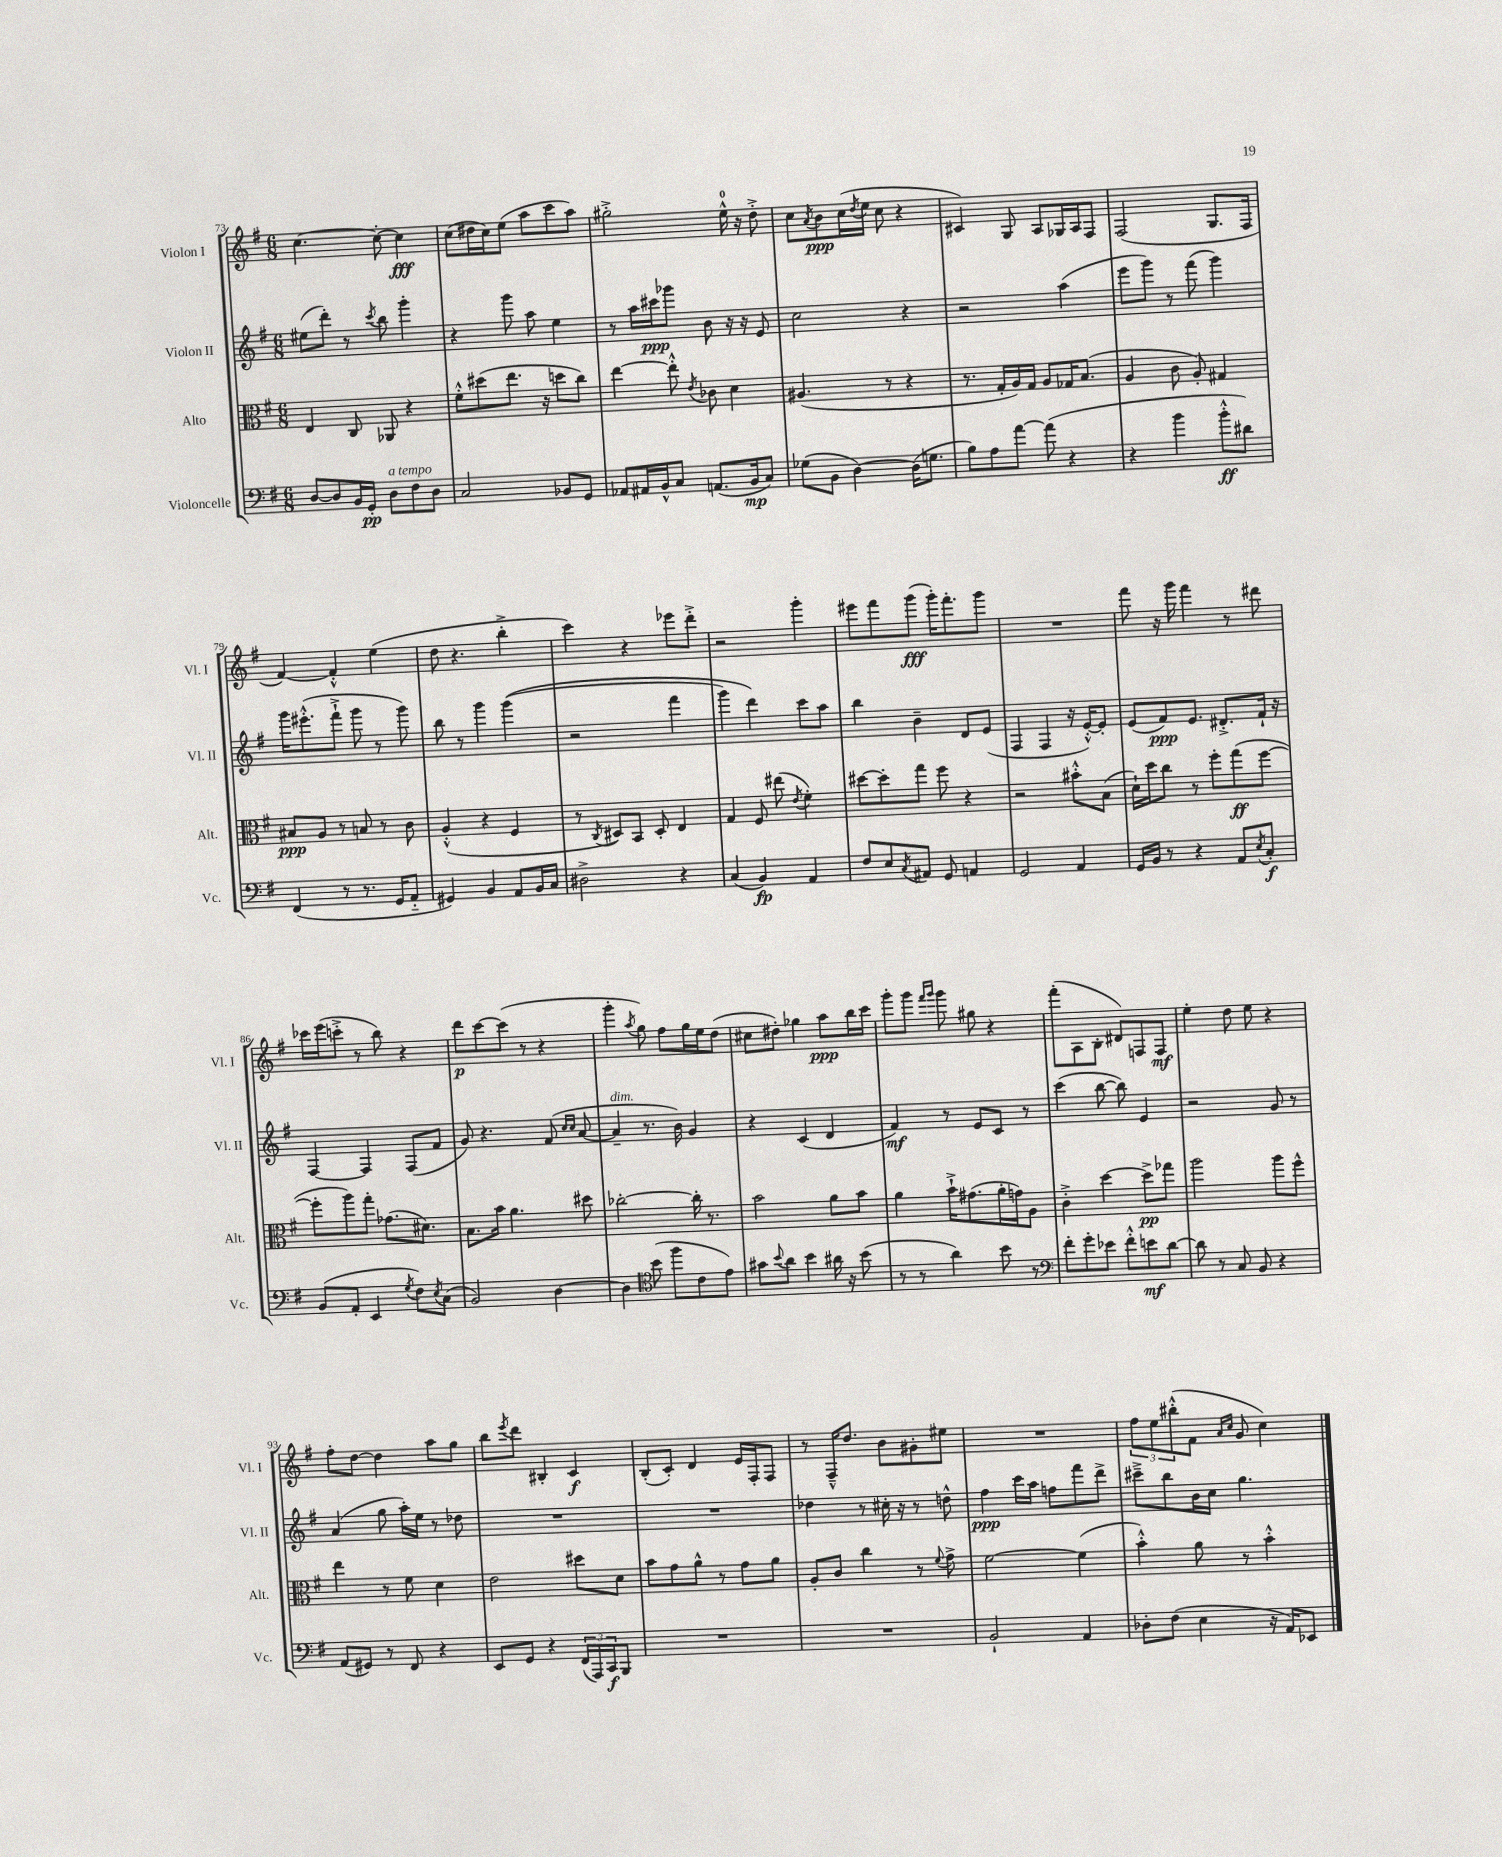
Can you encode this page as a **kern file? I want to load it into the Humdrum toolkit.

**kern	**dynam	**kern	**dynam	**kern	**dynam	**kern	**dynam
*part4	*part4	*part3	*part3	*part2	*part2	*part1	*part1
*staff4	*staff4	*staff3	*staff3	*staff2	*staff2	*staff1	*staff1
*I"Violoncelle	*	*I"Alto	*	*I"Violon II	*	*I"Violon I	*
*I'Vc.	*	*I'Alt.	*	*I'Vl. II	*	*I'Vl. I	*
*clefF4	*	*clefC3	*	*clefG2	*	*clefG2	*
*k[f#]	*	*k[f#]	*	*k[f#]	*	*k[f#]	*
*M6/8	*	*M6/8	*	*M6/8	*	*M6/8	*
=73	=73	=73	=73	=73	=73	=73	=73
[8D/L	.	4E/	.	(8ee#X\L	.	[4.cc\	.
8D/]	.	.	.	8ddd'\J)	.	.	.
16BB/L	.	8C/	.	8r	.	.	.
16GG'/JJ	pp	.	.	.	.	.	.
.	.	.	.	8qccc/	.	.	.
!LO:TX:a:i:t=a tempo	!	!	!	!	!	!	!
8D\L	.	8AA-X/	.	8bb\	.	8cc'\_	.
8F#\	.	4r	.	4ggg'\	.	4cc\]	fff
8D\J	.	.	.	.	.	.	.
=74	=74	=74	=74	=74	=74	=74	=74
2C/	.	8f#'^^\L	.	4r	.	(8cc\L	.
.	.	(8dd#X\	.	.	.	16dd#X\L	.
.	.	.	.	.	.	16cc\J)	.
.	.	8.ee\J	.	8ggg\	.	(8ee\J	.
.	.	.	.	8aa\	.	8aa\L	.
.	.	16r	.	.	.	.	.
8BB-X/L	.	8ddn\L	.	4ee\	.	8ccc\	.
8GG/J	.	8cc\J)	.	.	.	8aa\J)	.
=75	=75	=75	=75	=75	=75	=75	=75
8AA-X/L	.	[4ee\	.	8r	.	2gg#X'^\	.
16AA#X/L	.	.	.	16aa\LL	.	.	.
16BB^^/J	.	.	.	16ccc#X\J	ppp	.	.
8C/J	.	8ee'^^\]	.	8ggg-X\J	.	.	.
.	.	8qe/	.	.	.	.	.
(8.AAn/L	.	8c-X\	.	8b\	.	.	.
.	.	4d\	.	16r	.	16ee^^\	.
16BB/k	mp	.	.	16r	.	16r	.
8C/J)	.	.	.	8e/	.	8dd'^\	.
=76	=76	=76	=76	=76	=76	=76	=76
(8G-X\L	.	(4.A#X/	.	2cc\	.	8cc\L	.
.	.	.	.	.	.	8qa/	.
8BB\J	.	.	.	.	.	8b\	ppp
[4D\)	.	.	.	.	.	(16cc\L	.
.	.	.	.	.	.	8qdd/	.
.	.	.	.	.	.	16ee\JJ	.
.	.	8r	.	.	.	8cc\	.
(16D\KL]	.	4r	.	4r	.	4r	.
8.Gn\J	.	.	.	.	.	.	.
=77	=77	=77	=77	=77	=77	=77	=77
8B\L)	.	8.r	.	2r	.	4c#X/)	.
8A\	.	.	.	.	.	.	.
.	.	16G'/LL	.	.	.	.	.
[8a\J	.	16A/)	.	.	.	8G/	.
.	.	16G/JJ	.	.	.	.	.
(8a\]	.	8A/L	.	.	.	8A/L	.
4r	.	16G-X/K	.	(4aa\	.	16G-X/L	.
.	.	(8.B/J	.	.	.	16A/J	.
.	.	.	.	.	.	8F#/J	.
=78	=78	=78	=78	=78	=78	=78	=78
4r	.	4A/	.	8eee\L	.	(2F#/	.
.	.	.	.	8ggg\J)	.	.	.
4b\	.	8c\	.	8r	.	.	.
.	.	8A'/)	.	(8fff#\	.	.	.
8b'^^\L	ff	4G#X/	.	4ggg\)	.	8.G/L	.
8d#X\J)	.	.	.	.	.	.	.
.	.	.	.	.	.	16F#/Jk	.
!!LO:LB:g=z
=79	=79	=79	=79	=79	=79	=79	=79
(4FF#/	.	8B#X/L	ppp	16ggg\KL	.	[4f#/)	.
.	.	.	.	(8.eee#X'^^\	.	.	.
.	.	8A/J	.	.	.	.	.
8r	.	8r	.	8fff#`^\J	.	4f#'^^/]	.
8.r	.	8Bn/	.	8ggg\	.	.	.
.	.	8r	.	8r	.	(4ee\	.
16GG/KL	.	.	.	.	.	.	.
8AA/J	.	8c\	.	8ggg\)	.	.	.
=80	=80	=80	=80	=80	=80	=80	=80
4GG#X/)	.	(4A'^^/	.	8bb\	.	8dd\	.
.	.	.	.	8r	.	4.r	.
4BB/	.	4r	.	4ggg\	.	.	.
8AA/L	.	4F#/	.	((4ggg\	.	4bb'^\	.
16BB/L	.	.	.	.	.	.	.
16C/JJ	.	.	.	.	.	.	.
=81	=81	=81	=81	=81	=81	=81	=81
2D#X^\	.	8r	.	2r	.	4ccc\)	.
.	.	8qC/	.	.	.	.	.
.	.	8D#X/L)	.	.	.	.	.
.	.	8BB/J	.	.	.	4r	.
.	.	8D#'/	.	.	.	.	.
4r	.	4E/	.	4fff#\	.	8eee-X\L	.
.	.	.	.	.	.	8ddd'^\J	.
=82	=82	=82	=82	=82	=82	=82	=82
(4C/	.	4G/	.	4ggg\)	.	2r	.
4BB/)	fp	8F#/	.	4ddd\)	.	.	.
.	.	(8ee#X\	.	.	.	.	.
.	.	8qe/	.	.	.	.	.
4AA/	.	4f#'\)	.	8ccc\L	.	4ggg'\	.
.	.	.	.	8aa\J	.	.	.
=83	=83	=83	=83	=83	=83	=83	=83
8F#/L	.	[8dd#X\L	.	4bb\	.	8eee#X\L	.
8E/	.	8dd#'\]	.	.	.	8fff#\	.
8qC/	.	.	.	.	.	.	.
8AA#X/J	.	8gg\J	.	4b~\	.	(8ggg\J	fff
8GG/	.	8ff#\	.	.	.	16ggg'\KL)	.
.	.	.	.	.	.	8.fff#'\	.
4AAn/	.	4r	.	8d/L	.	.	.
.	.	.	.	(8e/J	.	8ggg\J	.
=84	=84	=84	=84	=84	=84	=84	=84
2GG/	.	2r	.	4F#/	.	2.r	.
.	.	.	.	4F#/	.	.	.
4AA/	.	8b#X'^^\L	.	16r	.	.	.
.	.	.	.	[16e'^^/KL)	.	.	.
.	.	(8B\J	.	8e'/J]	.	.	.
=85	=85	=85	=85	=85	=85	=85	=85
16GG/LL	.	16d`\LL)	.	(8e/L	.	8fff#\	.
16BB/JJ	.	16dd\J	.	.	.	.	.
8r	.	8cc\J	.	8f#/)	ppp	16r	.
.	.	.	.	.	.	16ggg\	.
4r	.	8r	.	8.e/J	.	4fff#\	.
.	.	8ff#'\L	.	.	.	.	.
.	.	.	.	8.d#X'^/L	.	.	.
8AA/L	.	(8gg\	ff	.	.	8r	.
8qE/	.	.	.	.	.	.	.
8C'/J	f	[8ff#\J	.	16f#`/Jk	.	8ddd#X\	.
.	.	.	.	16r	.	.	.
!!LO:LB:g=z
=86	=86	=86	=86	=86	=86	=86	=86
(8BB/L	.	8ff#'\L]	.	[4F#/	.	16ccc-X\LL	.
.	.	.	.	.	.	(16eee\J	.
8AA'/J	.	8aa\)	.	.	.	8cccn'^\J	.
4EE/	.	8gg'\J	.	4F#/]	.	8r	.
.	.	(8.g-X\L	.	.	.	8bb\)	.
8qG/	.	.	.	.	.	.	.
8F#\L)	.	.	.	(8F#/L	.	4r	.
.	.	8.d#X\J)	.	.	.	.	.
8qE/	.	.	.	.	.	.	.
(8C\J	.	.	.	8f#/J	.	.	.
=87	=87	=87	=87	=87	=87	=87	=87
2BB/)	.	8.B\L	.	8g/)	.	8ddd\L	p
.	.	.	.	4.r	.	[8ccc\	.
.	.	16b\Jk	.	.	.	.	.
.	.	4.a\	.	.	.	(8ccc\J]	.
.	.	.	.	.	.	8r	.
[4D\	.	.	.	(8f#/	.	4r	.
.	.	.	.	16qqcc/LL	.	.	.
.	.	.	.	16qqcc/JJ	.	.	.
.	.	8dd#X\	.	[8a/	.	.	.
=88	=88	=88	=88	=88	=88	=88	=88
!	!	!	!	!LO:TX:a:i:t=dim.	!	!	!
4D\]	.	[2cc-X'\	.	4a~/]	.	4ggg'\	.
*clefC4	*	*	*	*	*	*	*
.	.	.	.	.	.	8qaa/	.
(8b\	.	.	.	8.r	.	8gg\)	.
8ff#\L	.	.	.	.	.	8ff#\L	.
.	.	.	.	16b\)	.	.	.
8c\	.	16cc-'\]	.	4g/	.	16gg\L	.
.	.	8.r	.	.	.	16ee\J	.
8e\J)	.	.	.	.	.	(8dd\J	.
=89	=89	=89	=89	=89	=89	=89	=89
8g#X\L	.	2b\	.	4r	.	8cc#X\L	.
8qqb/	.	.	.	.	.	.	.
8a\J	.	.	.	.	.	8dd#X'\J)	.
4b\	.	.	.	(4c/	.	4gg-X\	.
16a#X\	.	8a\L	.	4d/	.	8aa\L	ppp
16r	.	.	.	.	.	.	.
(8b\	.	8b\J	.	.	.	16bb\L	.
.	.	.	.	.	.	16ccc\JJ	.
=90	=90	=90	=90	=90	=90	=90	=90
8r	.	4a\	.	4f#/)	mf	8ggg'\L	.
8r	.	.	.	.	.	8ggg\J	.
.	.	.	.	.	.	16qqfff#/LL	.
.	.	.	.	.	.	16qqggg/JJ	.
4a\)	.	16b`^\KL	.	8r	.	8ggg\	.
.	.	(8.g#X\	.	.	.	.	.
.	.	.	.	8e/L	.	8gg#X\	.
8b\	.	16a'\L	.	8c/J	.	4r	.
.	.	16gn\J)	.	.	.	.	.
8r	.	8A\J	.	8r	.	.	.
=91	=91	=91	=91	=91	=91	=91	=91
*clefF4	*	*	*	*	*	*	*
8f#'\L	.	4c'^\	.	(4ccc\	.	(8fff#'\L	.
8g'\	.	.	.	.	.	8A\	.
8e-X\J	.	[4dd\	.	[8bb\	.	8B'\J	.
8f#'^^\L	.	.	.	8bb\])	.	8d#X/L)	.
8en\	mf	8dd^\L]	pp	4e/	.	8Fn/	.
[8d\J	.	8gg-X\J	.	.	.	8F/J	mf
=92	=92	=92	=92	=92	=92	=92	=92
8d\]	.	2aa\	.	2r	.	4ee'\	.
8r	.	.	.	.	.	.	.
8C/	.	.	.	.	.	8dd\	.
8BB/	.	.	.	.	.	8ee\	.
4r	.	8aa\L	.	8g/	.	4r	.
.	.	8ff#^^\J	.	8r	.	.	.
!!LO:LB:g=z
=93	=93	=93	=93	=93	=93	=93	=93
(8AA/L	.	4ee\	.	(4a/	.	8ff#'\L	.
8GG#X/J)	.	.	.	.	.	[8dd\J	.
8r	.	8r	.	8gg\	.	4dd\]	.
8FF#/	.	8f#\	.	16aa'\LL)	.	.	.
.	.	.	.	16ee\JJ	.	.	.
4r	.	4d\	.	8r	.	8aa\L	.
.	.	.	.	8dd-X\	.	8gg\J	.
=94	=94	=94	=94	=94	=94	=94	=94
8EE/L	.	2e\	.	2.r	.	8bb\L	.
.	.	.	.	.	.	8qeee/	.
8GG/J	.	.	.	.	.	8ddd\J	.
4r	.	.	.	.	.	4B#X'/	.
(24FF#/LL	.	8dd#X\L	.	.	.	4c/	f
24AAA/)	.	.	.	.	.	.	.
24CC/J	f	.	.	.	.	.	.
8BBB/J	.	8d\J	.	.	.	.	.
=95	=95	=95	=95	=95	=95	=95	=95
2.r	.	8b\L	.	2.r	.	(8B'/L	.
.	.	8g\	.	.	.	8c'/J)	.
.	.	8a^^\J	.	.	.	4d/	.
.	.	8r	.	.	.	.	.
.	.	8g\L	.	.	.	16e/LL	.
.	.	.	.	.	.	16F#'/J	.
.	.	8a\J	.	.	.	8F#/J	.
=96	=96	=96	=96	=96	=96	=96	=96
2.r	.	8A'/L	.	4dd-X\	.	8r	.
.	.	8c/J	.	.	.	16F#~^^/KL	.
.	.	.	.	.	.	8.dd/J	.
.	.	4cc\	.	8r	.	.	.
.	.	.	.	16cc#X'\	.	8b\L	.
.	.	.	.	16r	.	.	.
.	.	8r	.	8r	.	8g#X'\	.
.	.	8qqf#/	.	.	.	.	.
.	.	8g^\	.	8ddn^^\	.	8ee#X\J	.
=97	=97	=97	=97	=97	=97	=97	=97
2BB`/	.	[2f#\	.	4ff#\	ppp	2.r	.
.	.	.	.	16ccc\LL	.	.	.
.	.	.	.	16aa\JJ	.	.	.
.	.	.	.	8ffn\L	.	.	.
4AA/	.	(4f#\]	.	8fff#\	.	.	.
.	.	.	.	8ddd^\J	.	.	.
=98	=98	=98	=98	=98	=98	=98	=98
8D-X'\L	.	4b'^^\)	.	8ccc#X~^\L	.	12ff#\L	.
.	.	.	.	.	.	12ee\	.
(8F#\J	.	.	.	8bb\	.	.	.
.	.	.	.	.	.	(12bb#X'^^\	.
4E\	.	8a\	.	16b\L	.	8f#\J	.
.	.	.	.	16cc\JJ	.	.	.
.	.	.	.	.	.	16qqa/LL	.
.	.	.	.	.	.	16qqcc/JJ	.
.	.	8r	.	4.gg\	.	8g/	.
16r	.	4b'^^\	.	.	.	4cc\)	.
16AA/KL)	.	.	.	.	.	.	.
8EE-X/J	.	.	.	.	.	.	.
==	==	==	==	==	==	==	==
*-	*-	*-	*-	*-	*-	*-	*-
